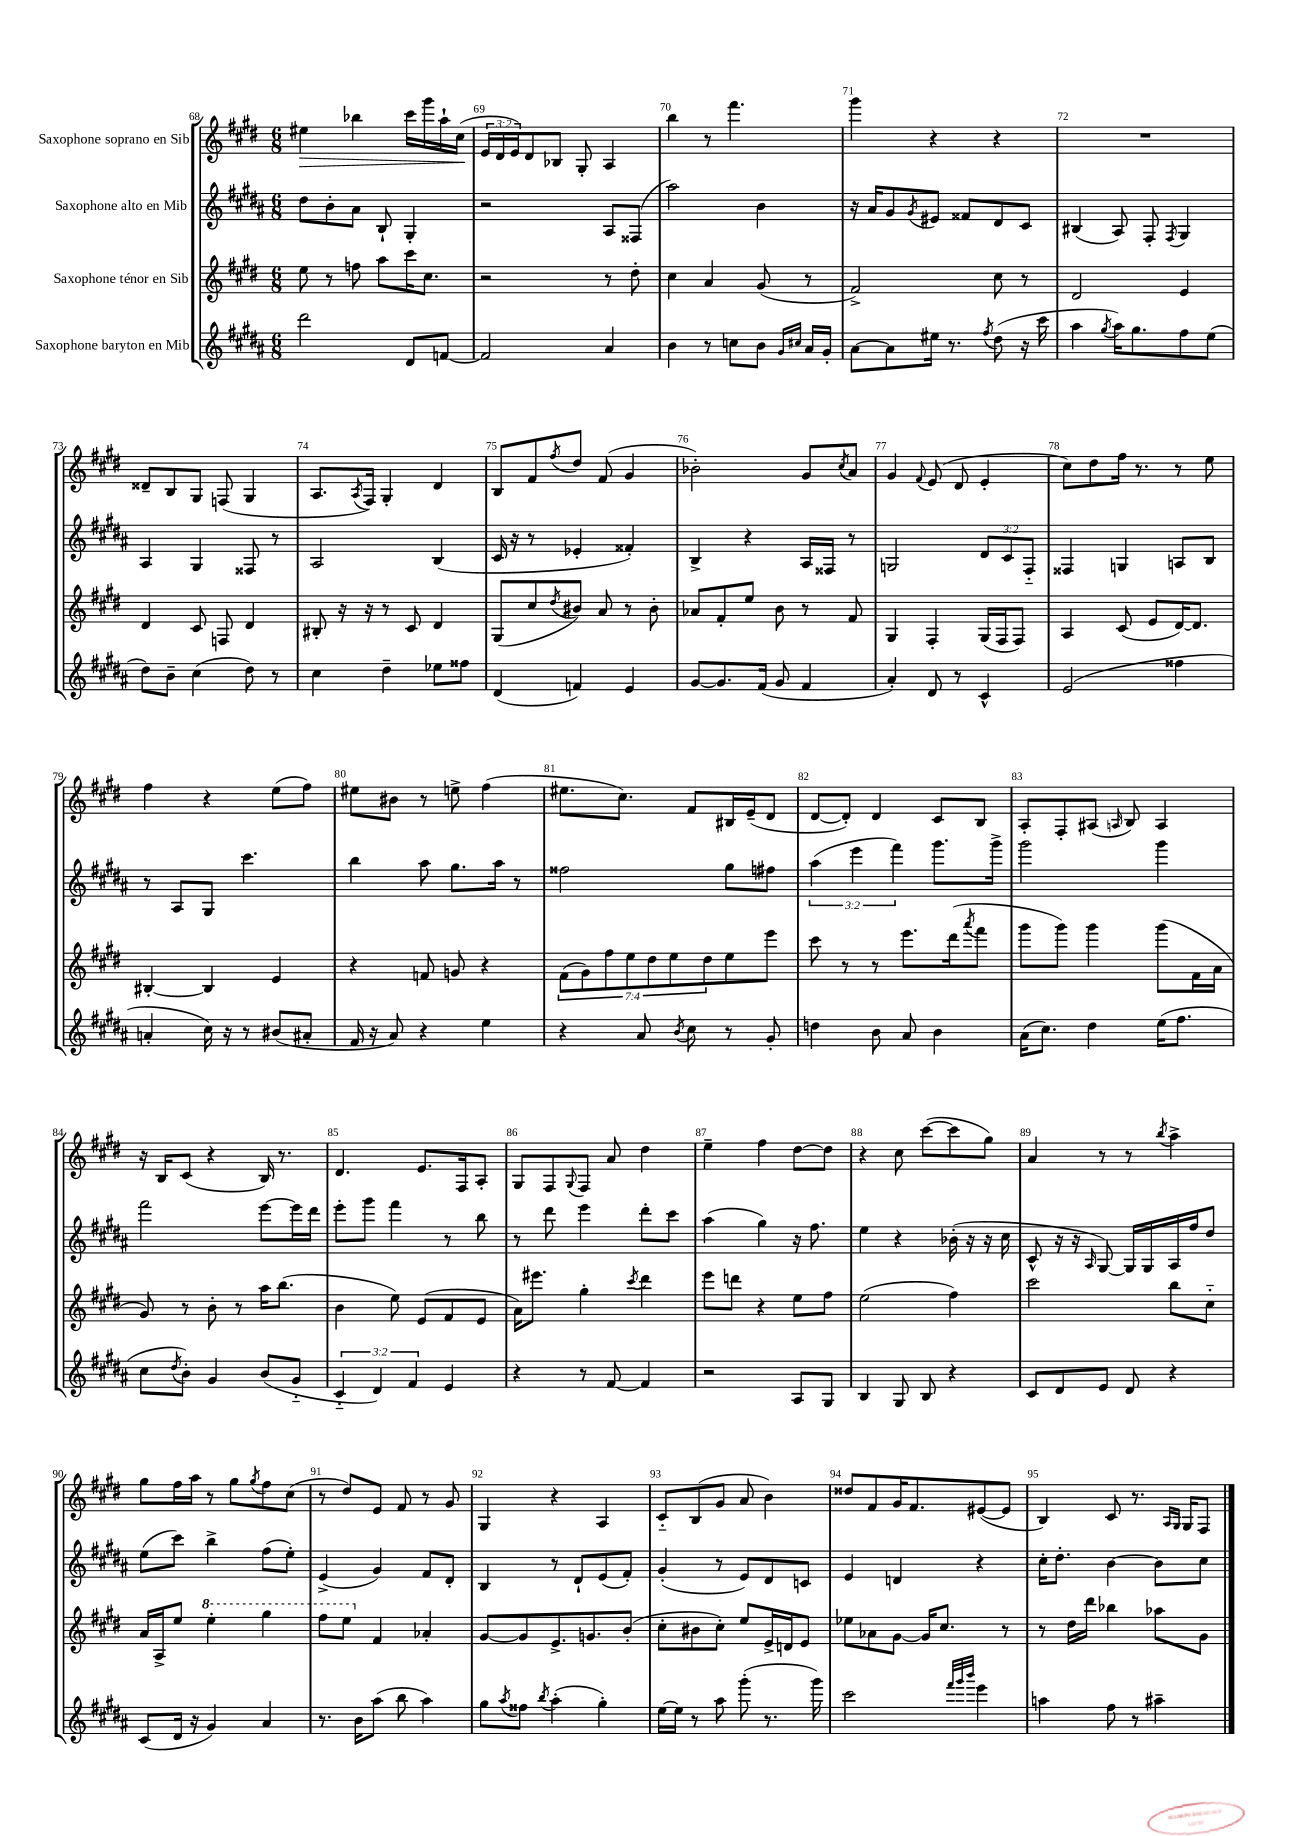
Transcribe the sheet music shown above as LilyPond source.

<<
\new StaffGroup <<
\new Staff = "s0" \with { instrumentName = "Saxophone soprano en Sib" } {
    \clef treble \key e \major \numericTimeSignature \time 6/8 \override Staff.TupletNumber.text = #tuplet-number::calc-fraction-text
    eis''4\> bes''4 cis'''16 gis'''16 a''16-! cis''16\!( |
    \tuplet 3/2 { e'16 dis'16 e'16) } dis'8 bes8 gis8-. a4 |
    b''4 r8 fis'''4. |
    gis'''4 r4 r4 |
    R2. |
    disis'8-- b8 gis8 f8( gis4 |
    a8. \acciaccatura { a8 } fis16) gis4-. dis'4 |
    b8 fis'8 \acciaccatura { fis''8 } dis''8 fis'8( gis'4 |
    bes'2-.) gis'8 \acciaccatura { cis''8 } a'8 |
    gis'4 \appoggiatura { fis'8 } e'8( dis'8 e'4-. |
    cis''8) dis''8 fis''16 r8. r8 e''8 |
    fis''4 r4 e''8( fis''8) |
    eis''8 bis'8 r8 e''8-> fis''4( |
    eis''8. cis''8.) fis'8 bis16 e'16--( dis'8 |
    dis'8~ dis'8-.) dis'4 cis'8 b8 |
    a8-. fis8-. ais8( \grace { a16 } b8) a4 |
    r16 b16 cis'8( r4 b16) r8. |
    dis'4. e'8. fis16 a8-. |
    gis8 fis8 \appoggiatura { gis8 } fis8 a'8 dis''4 |
    e''4-- fis''4 dis''8~ dis''8 |
    r4 cis''8 cis'''8~( cis'''8 gis''8) |
    a'4 r8 r8 \acciaccatura { b''8 } a''4-> |
    gis''8 fis''16 a''16 r8 gis''8 \acciaccatura { gis''8 } fis''8 cis''8( |
    r8 dis''8) e'8 fis'8 r8 gis'8 |
    gis4 r4 a4 |
    cis'8-_ b8( gis'8 a'8 b'4) |
    disis''8 fis'8 gis'16 fis'8. eis'8~( eis'8 |
    b4) cis'8 r8. \grace { a16 gis16 } gis16 fis8 \bar "|." |
}
\new Staff = "s1" \with { instrumentName = "Saxophone alto en Mib" } {
    \clef treble \key b \major \numericTimeSignature \time 6/8 \override Staff.TupletNumber.text = #tuplet-number::calc-fraction-text
    dis''8 b'8-. ais'8 b8-! gis4-. |
    r2 ais8 fisis8( |
    ais''2) b'4 |
    r16 ais'16 gis'8 \acciaccatura { gis'8 } eis'8 fisis'8 dis'8 cis'8 |
    bis4( ais8) fis8-. \acciaccatura { fis8 } gis4 |
    ais4 gis4 fisis8 r8 |
    ais2 b4( |
    cis'16 r16 r8 ees'4-. fisis'4-.) |
    b4-> r4 ais16 fisis16 r8 |
    g2 \tuplet 3/2 { dis'8 cis'8 fis8-_ } |
    fisis4 g4 a8 b8 |
    r8 ais8 gis8 cis'''4. |
    b''4 ais''8 gis''8. ais''16 r8 |
    fisis''2 gis''8 fis''8 |
    \tuplet 3/2 { ais''4( e'''4 fis'''4) } gis'''8. gis'''16-> |
    gis'''2 gis'''4 |
    fis'''2 e'''8~ e'''16 dis'''16 |
    e'''8-. gis'''8 fis'''4 r8 b''8 |
    r8 dis'''8 e'''4 dis'''8-. cis'''8 |
    ais''4( gis''4) r16 fis''8. |
    e''4 r4 bes'16-.( r16 r16 cis''16 |
    cis'8-^ r16 r16 \grace { ais16 } gis8~) gis16 gis16 ais16 fis''16 dis''8 |
    e''8( cis'''8) b''4-> fis''8( e''8-.) |
    e'4->( gis'4) fis'8 dis'8-. |
    b4 r8 dis'8-! e'8( fis'8-.) |
    gis'4-.( r8 e'8) dis'8 c'8 |
    e'4 d'4 r4 |
    cis''16-. dis''8.-. b'4~ b'8 cis''8 \bar "|." |
}
\new Staff = "s2" \with { instrumentName = "Saxophone ténor en Sib" } {
    \clef treble \key e \major \numericTimeSignature \time 6/8 \override Staff.TupletNumber.text = #tuplet-number::calc-fraction-text
    e''8 r8 f''8 a''8 cis'''16 cis''8. |
    r2 r8 dis''8-. |
    cis''4 a'4 gis'8( r8 |
    fis'2->) cis''8 r8 |
    dis'2 e'4 |
    dis'4 cis'8 f8 dis'4 |
    bis8-. r16 r16 r8 cis'8 dis'4 |
    gis8( cis''8 \acciaccatura { dis''8 } bis'8) a'8 r8 bis'8-. |
    aes'8 fis'8-. e''8 b'8 r8 fis'8 |
    gis4 fis4-. gis16( fis16 fis8) |
    a4 cis'8( e'8 dis'16~) dis'8. |
    bis4~-. bis4 e'4 |
    r4 f'8 g'8 r4 |
    \tuplet 7/4 { fis'8( gis'8) fis''8 e''8 dis''8 e''8 dis''8 } e''8 e'''8 |
    cis'''8 r8 r8 e'''8. dis'''16( \acciaccatura { a'''8 } fis'''8 |
    gis'''8 gis'''8) gis'''4 gis'''8( fis'16 a'16 |
    gis'8) r8 b'8-. r8 a''16 b''8.( |
    b'4 e''8) e'8( fis'8 e'8 |
    a'16) eis'''8. gis''4-. \acciaccatura { cis'''8 } dis'''4 |
    e'''8 d'''8 r4 e''8 fis''8 |
    e''2( fis''4) |
    cis'''2 b''8 cis''8-_ |
    a'16 a16-> e''8 \ottava #1 e'''4-. gis'''4 |
    fis'''8 e'''8 \ottava #0 fis'4 aes'4-. |
    gis'8~ gis'8 e'8.-> g'8. b'8-.( |
    cis''8-. bis'8 cis''8-.) e''8 e'16-> d'16 e'8 |
    ees''8 aes'8 gis'8~ gis'16 cis''8. r8 |
    r8 dis''16 dis'''16 bes''4 aes''8 gis'8 \bar "|." |
}
\new Staff = "s3" \with { instrumentName = "Saxophone baryton en Mib" } {
    \clef treble \key b \major \numericTimeSignature \time 6/8 \override Staff.TupletNumber.text = #tuplet-number::calc-fraction-text
    dis'''2 dis'8 f'8~ |
    f'2 ais'4 |
    b'4 r8 c''8 b'8 \grace { gis'16 cis''16 } ais'16 gis'16-. |
    ais'8~ ais'8 eis''16 r8. \acciaccatura { fis''8 } dis''8( r16 cis'''16 |
    ais''4 \acciaccatura { gis''8 } ais''16) gis''8. fis''8 e''8( |
    dis''8) b'8-- cis''4( dis''8) r8 |
    cis''4 dis''4-- ees''8 fisis''8 |
    dis'4( f'4) e'4 |
    gis'8~ gis'8. fis'16( gis'8 fis'4 |
    ais'4-.) dis'8 r8 cis'4-^ |
    e'2( fisis''4 |
    a'4-. cis''16) r16 r8 bis'8( ais'8-. |
    fis'16 r16 ais'8) r4 e''4 |
    r4 ais'8 \acciaccatura { b'8 } cis''8 r8 gis'8-. |
    d''4 b'8 ais'8 b'4 |
    ais'16( cis''8.) dis''4 e''16( fis''8. |
    cis''8 \acciaccatura { dis''8 } b'8-.) gis'4 b'8( gis'8-_ |
    \tuplet 3/2 { cis'4-_ dis'4) fis'4 } e'4 |
    r4 r8 fis'8~ fis'4 |
    r2 ais8 gis8 |
    b4 gis8 b8 r4 |
    cis'8 dis'8 e'8 dis'8 r4 |
    cis'8( dis'16 r16 gis'4) ais'4 |
    r8. b'16 ais''8( b''8 ais''4) |
    gis''8 \acciaccatura { ais''8 } fisis''8 \acciaccatura { b''8 } ais''4-.( gis''4-.) |
    e''16~ e''16 r8 ais''8 gis'''8-.( r8. gis'''16) |
    cis'''2 \grace { fis'''32 gis'''32 b'''32 } e'''4 |
    a''4 fis''8 r8 ais''4-- \bar "|." |
}
>>
>>
\layout { \context { \Score currentBarNumber = #68 \override BarNumber.break-visibility = ##(#f #t #t) barNumberVisibility = #all-bar-numbers-visible } }
